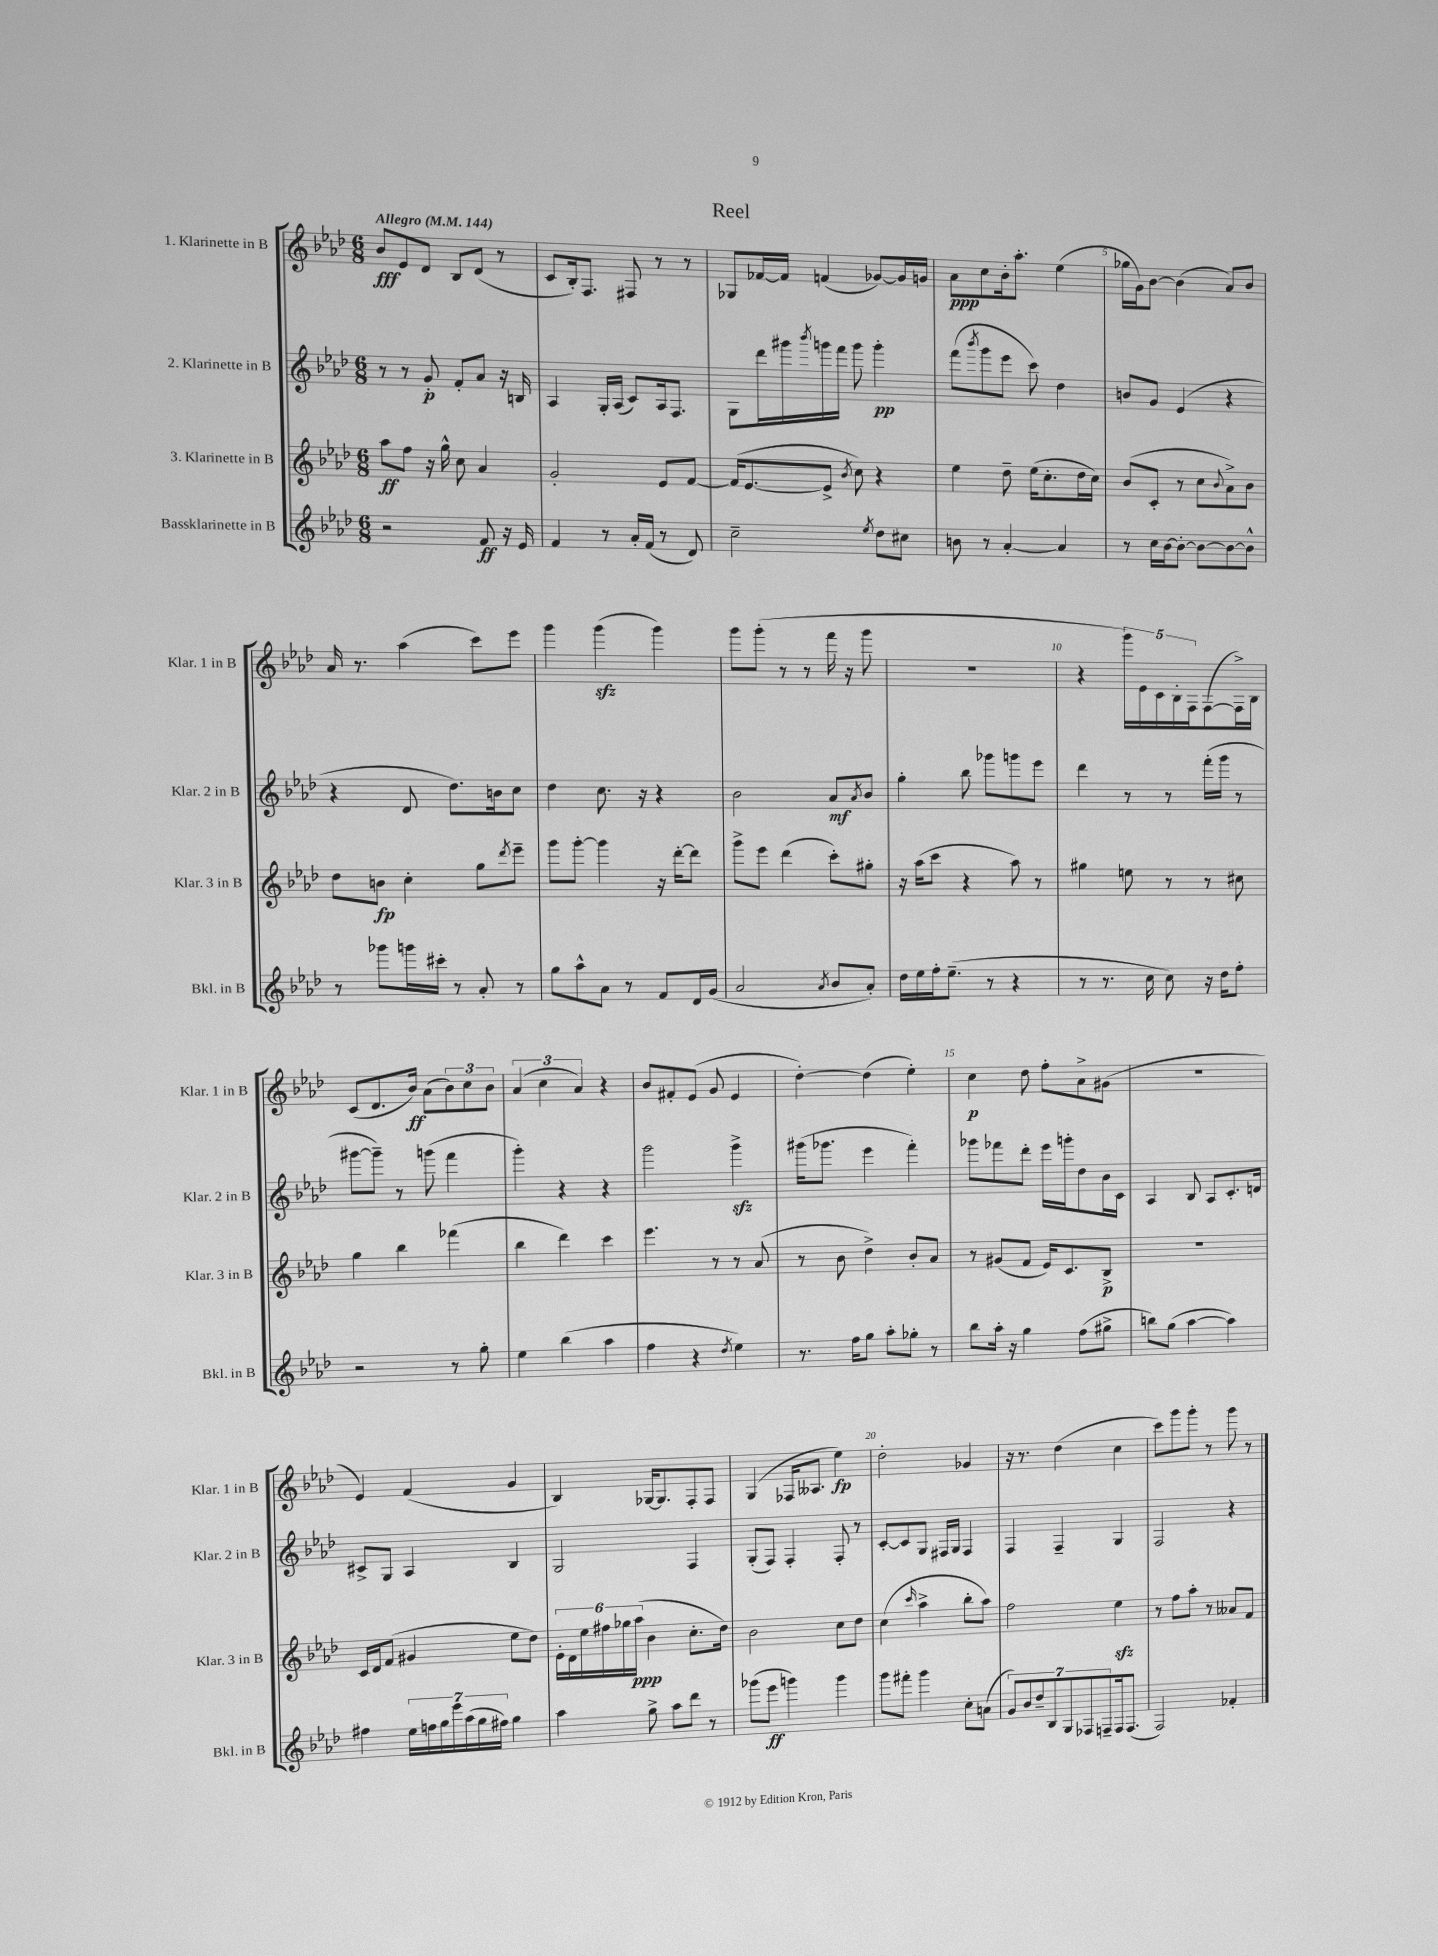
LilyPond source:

\header { title = "Reel" }
<<
\new StaffGroup <<
\new Staff = "s0" \with { instrumentName = "1. Klarinette in B" shortInstrumentName = "Klar. 1 in B" } {
    \clef treble \key aes \major \numericTimeSignature \time 6/8 \tempo "Allegro" 4 = 144
    bes'8\fff ees'8 des'8 bes8 des'8( r8 |
    c'8 bes16-.) f8. fis8 r8 r8 |
    ges8 fes'16~ fes'16 f'4( ges'8~) ges'16 g'16 |
    aes'8\ppp c''8 bes'16-. aes''8.-. ees''4( |
    ges''16 g'16) bes'8~ bes'4( aes'8) bes'8 |
    aes'16 r8. aes''4( c'''8) ees'''8 |
    g'''4 g'''4\sfz( g'''4) |
    g'''8 g'''8-.( r8 r8 f'''16 r16 g'''8 |
    R2. |
    r4 \tuplet 5/4 { g'''16) ees'16 c'16 bes16-. f16 } f8~( f16->) bes16 |
    c'8( des'8. bes'16\ff) aes'8( \tuplet 3/2 { bes'8) c''8 bes'8 } |
    \tuplet 3/2 { aes'4( c''4 aes'4) } r4 |
    bes'8 fis'8-. ees'8( g'8 ees'4 |
    des''4~-.) des''4( ees''4-.) |
    c''4\p des''8 f''8-. aes'8-> gis'8( |
    R2. |
    ees'4) f'4( g'4 |
    bes4) ges16~ ges8. f8-. f8 |
    g4( fes16 aeses8. ees''4\fp) |
    des''2-. ges'4 |
    r16 r8. des''4( c''4 |
    c'''8) g'''8 g'''8-. r8 g'''8 r8 \bar "|." |
}
\new Staff = "s1" \with { instrumentName = "2. Klarinette in B" shortInstrumentName = "Klar. 2 in B" } {
    \clef treble \key aes \major \numericTimeSignature \time 6/8
    r8 r8 g'8-.\p f'8-. aes'8 r16 b16 |
    aes4 g16-. aes16( c'8) aes16 f8. |
    g8 des'''16 gis'''16 \acciaccatura { bes'''8 } g'''16 f'''16 g'''8 g'''4-.\pp |
    f'''8( \acciaccatura { bes'''8 } g'''8 ees'''8 c'''8) des''4 |
    b'8 g'8 ees'4( r4 |
    r4 des'8 des''8.) b'16 c''8 |
    des''4 c''8. r16 r4 |
    bes'2 aes'8\mf \acciaccatura { aes'8 } bes'8 |
    g''4-. bes''8 ges'''8 g'''8 ees'''8 |
    des'''4 r8 r8 f'''16-.( g'''16 r8 |
    gis'''8~ gis'''8--) r8 g'''8( f'''4 |
    g'''4-.) r4 r4 |
    g'''2 g'''4->\sfz |
    gis'''16( ges'''8. ees'''4 f'''4-.) |
    ges'''8 fes'''8 des'''8-. ees'''16 g'''16-. des''8 bes'16 c'16 |
    aes4 bes8 aes8 c'8.-. d'16 |
    cis'8-> g8 aes4 bes4 |
    g2 f4 |
    g8-.( f8) f4-. f8-. r8 |
    c'8~-. c'8 g8 fis16 g16 fis4 |
    f4 f4-- g4 |
    f2 r4 \bar "|." |
}
\new Staff = "s2" \with { instrumentName = "3. Klarinette in B" shortInstrumentName = "Klar. 3 in B" } {
    \clef treble \key aes \major \numericTimeSignature \time 6/8
    aes''8\ff f''8 r16 g''16-^ c''8 aes'4 |
    g'2-. ees'8 f'8~ |
    f'16( ees'8.~ ees'8-> \acciaccatura { bes'8 } c''8) r4 |
    ees''4 des''8-- ees''16( c''8.-. des''16 c''16) |
    bes'8( c'8-. r8 c''8 \appoggiatura { bes'8 } aes'8->) bes'8 |
    des''8 b'8\fp c''4-. g''8 \acciaccatura { des'''8 } ees'''8-- |
    g'''8 g'''8~-. g'''4 r16 des'''16~-. des'''8 |
    g'''8-> ees'''8 des'''4( c'''8-.) gis''8-. |
    r16 aes''16( c'''8 r4 aes''8) r8 |
    gis''4 e''8 r8 r8 cis''8 |
    g''4 bes''4 fes'''4( |
    bes''4 des'''4) c'''4 |
    ees'''4. r8 r8 aes'8( |
    r8 bes'8 des''4->) bes'8-. aes'8 |
    r8 gis'8( f'8 ees'16) c'8. bes8->\p |
    R2. |
    c'16 des'16 f'8( gis'4 ees''8 des''8) |
    \tuplet 6/4 { ees'16-. des'16 ees''16 fis''16 ges''16 aes''16\ppp( } bes'4 c''8.-. des''16) |
    bes'2 c''8 des''8 |
    c''4( \grace { c'''16 } aes''4-> bes''8-. aes''8) |
    f''2 ees''4\sfz |
    r8 f''8 aes''8-. r8 aeses'8 f'8 \bar "|." |
}
\new Staff = "s3" \with { instrumentName = "Bassklarinette in B" shortInstrumentName = "Bkl. in B" } {
    \clef treble \key aes \major \numericTimeSignature \time 6/8
    r2 f'8\ff r16 ees'16 |
    f'4 r8 aes'16-. f'16( r8 des'8) |
    c''2-- \acciaccatura { ees''8 } des''8 cis''8 |
    b'8 r8 aes'4~-. aes'4 |
    r8 c''16 bes'16~ bes'8~-. bes'8~ bes'8~ bes'8-^ |
    r8 ges'''8 g'''16 cis'''16-. r8 aes'8-. r8 |
    g''8 aes''8-^ aes'8 r8 f'8 des'16 g'16( |
    aes'2 \acciaccatura { aes'8 } bes'8 aes'8-.) |
    des''16 ees''16 f''16-. ees''8.--( r8 r4 |
    r8 r8. c''16 c''8) r16 des''16 f''8-. |
    r2 r8 g''8-. |
    ees''4 bes''4( aes''4 |
    f''4 r4 \acciaccatura { des''8 } ees''4) |
    r8. f''16 g''8 aes''8-. ges''8-. r8 |
    bes''8 aes''16-. r16 g''4 f''8( gis''8-> |
    b''8) g''8( aes''4~ aes''4) |
    fis''4 \tuplet 7/4 { ees''16 f''16 g''16 ees'''16 aes''16( g''16 fis''16) } g''4 |
    aes''4 g''8-> aes''8 des'''8 r8 |
    ges'''8( ees'''8\ff g'''4) g'''4 |
    g'''8 fis'''8-. g'''4 c''8-. a'8( |
    \tuplet 7/4 { g'8) bes'8 des''8-- bes8 g8 fes8 f8-- } f16 f8.( |
    f2) fes'4-. \bar "|." |
}
>>
>>
\layout { \context { \Score \override BarNumber.break-visibility = ##(#f #t #t) barNumberVisibility = #(every-nth-bar-number-visible 5) } }
